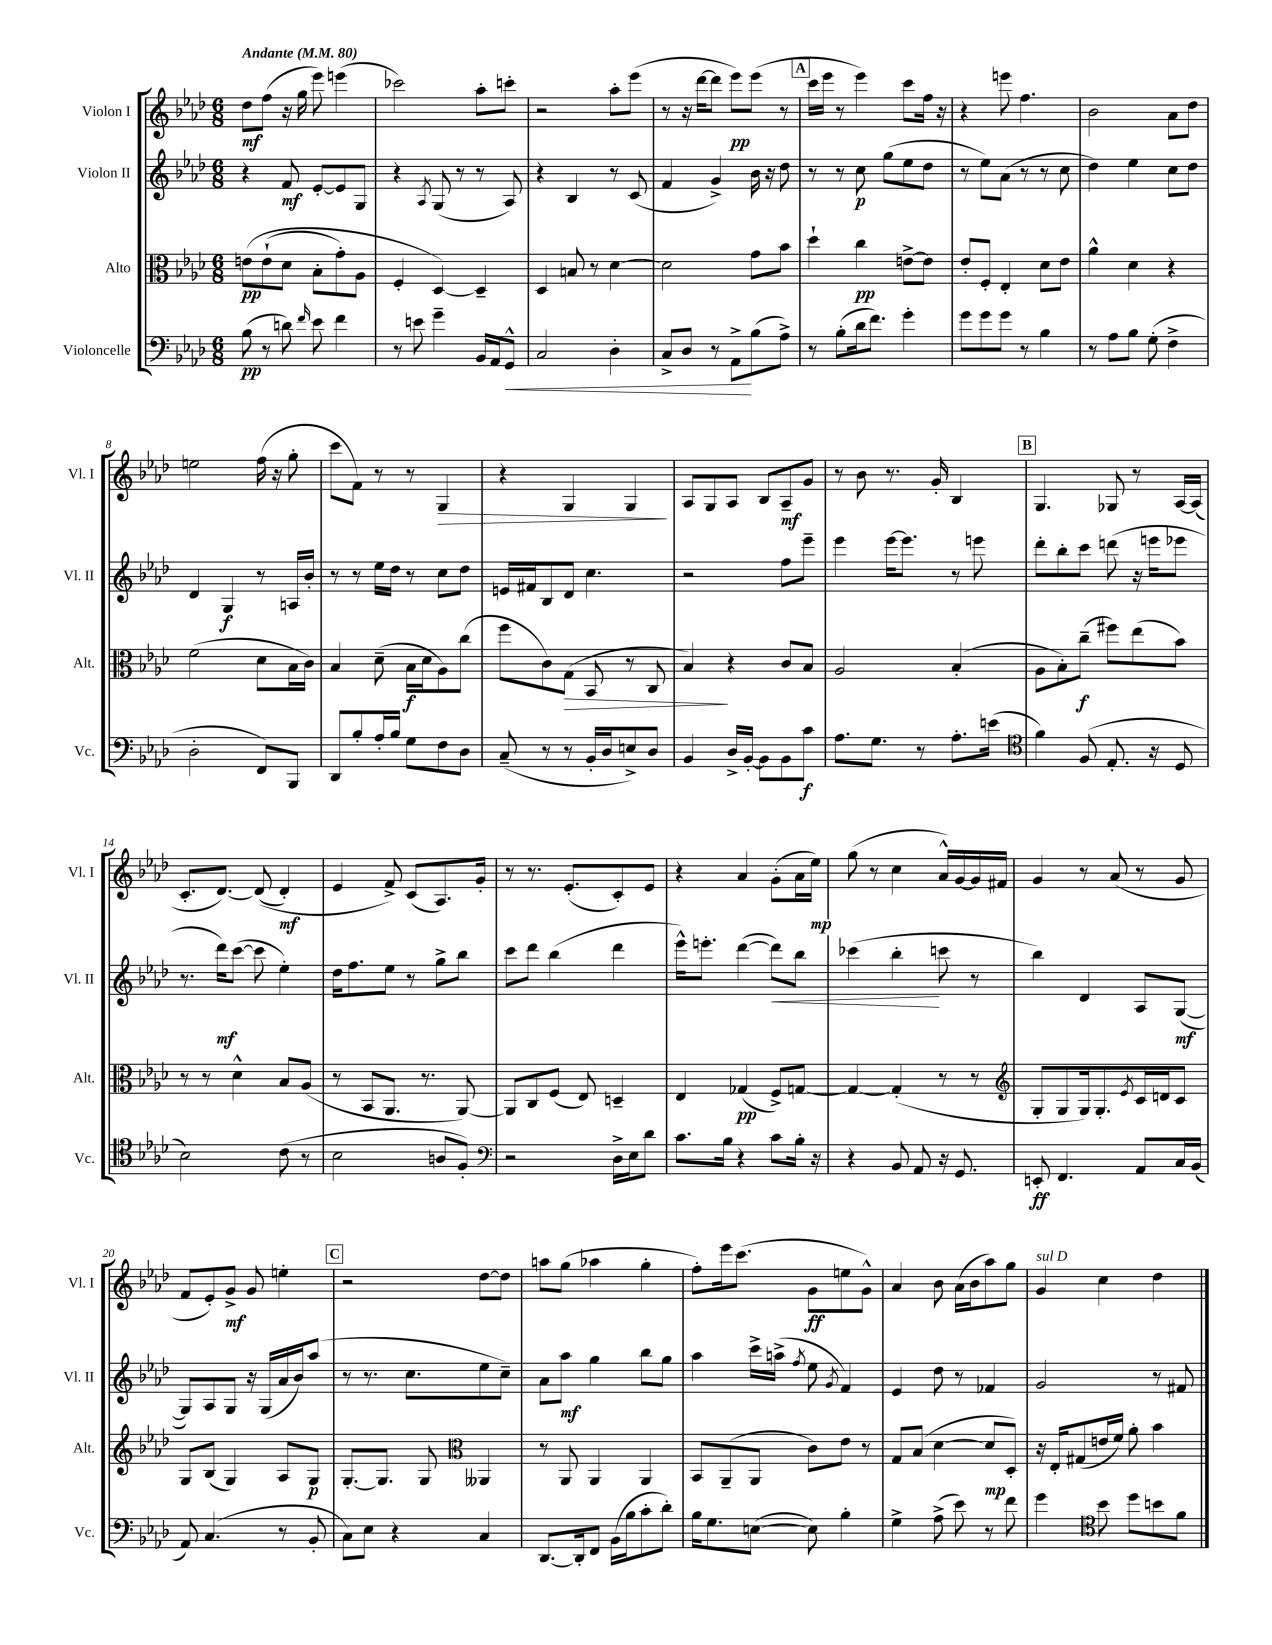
<<
\new StaffGroup <<
\new Staff = "s0" \with { instrumentName = "Violon I" shortInstrumentName = "Vl. I" } {
    \clef treble \key aes \major \numericTimeSignature \time 6/8 \tempo "Andante" 4 = 80
    des''8\mf f''8( r16 g''16 ees'''8) e'''4( |
    ces'''2) aes''8-. c'''8-. |
    r2 aes''8-. ees'''8( |
    r8 r16 des'''16~ des'''8 ees'''8\pp) ees'''8( r8 |
    \mark \markup { \box "A" } c'''16 ees'''16 r8 ees'''4) c'''8 f''16 r16 |
    r4 e'''8 f''4. |
    bes'2 aes'8 des''8 |
    e''2 f''16( r16 g''8-. |
    c'''8 f'8) r8 r8 g4\> |
    r4 g4 g4\! |
    aes8 g8 aes8 bes8 aes8--\mf g'8 |
    r8 bes'8 r8. g'16-. bes4 |
    \mark \markup { \box "B" } g4. ges8 r8 aes16~ aes16( |
    c'8.-. des'8.~) des'8(\( des'4-.\mf) |
    ees'4 f'8->\) c'8( aes8.) g'16-. |
    r8 r8. ees'8.-.( c'8-.) ees'8 |
    r4 aes'4 g'8-.( aes'16 ees''16\mp) |
    g''8( r8 c''4 aes'16-^) g'16~ g'16 fis'16 |
    g'4 r8 aes'8( r8 g'8 |
    f'8 ees'8-.) g'8->\mf g'8 e''4-. |
    \mark \markup { \box "C" } r2 des''8~ des''8 |
    a''8 g''8( aes''4 g''4-. |
    f''8-.) ees'''16 c'''8.( g'8\ff e''8 g'8-^) |
    aes'4 bes'8 aes'16( bes'16 aes''8) g''8 |
    g'4^\markup { \italic "sul D" } c''4 des''4 \bar "|." |
}
\new Staff = "s1" \with { instrumentName = "Violon II" shortInstrumentName = "Vl. II" } {
    \clef treble \key aes \major \numericTimeSignature \time 6/8
    r4 f'8\mf ees'8~-. ees'8 g8 |
    r4 \acciaccatura { aes8 } g8( r8 r8 aes8) |
    r4 bes4 r8 c'8( |
    f'4 g'4->) bes'16 r16 des''8 |
    \mark \markup { \box "A" } r8 r8 c''8\p g''8( ees''8 des''8 |
    r8 ees''8) aes'8( r8 r8 c''8 |
    des''4) ees''4 c''8 des''8 |
    des'4 g4\f r8 a16 bes'16-. |
    r8 r8 ees''16 des''16 r8 c''8 des''8 |
    e'16 fis'16 bes8 des'8 c''4. |
    r2 f''8 ees'''8-- |
    ees'''4 ees'''16~ ees'''8. r8 e'''8 |
    \mark \markup { \box "B" } des'''8-. bes''8-. c'''8 d'''8( r16 e'''16 ees'''8 |
    r8. des'''16\mf) c'''8~( c'''8 ees''4-.) |
    des''16 f''8. ees''8 r8 g''8-> bes''8 |
    c'''8 des'''8 bes''4( des'''4 |
    ees'''16-^) e'''8.-. des'''4~( des'''8\<) bes''8 |
    ces'''4( bes''4-.\! c'''8 r8 |
    bes''4) des'4 aes8 g8~\mf( |
    g8) aes8 g8 r16 g16( aes'16 bes'16) aes''8( |
    \mark \markup { \box "C" } r8 r8. c''8. ees''8 c''8--) |
    aes'8 aes''8\mf g''4 bes''8 g''8 |
    aes''4 c'''16-> a''16->( \acciaccatura { f''8 } ees''8 \acciaccatura { g'8 } f'4) |
    ees'4 des''8 r8 fes'4 |
    g'2 r8 fis'8 \bar "|." |
}
\new Staff = "s2" \with { instrumentName = "Alto" shortInstrumentName = "Alt." } {
    \clef alto \key aes \major \numericTimeSignature \time 6/8
    e'8\pp\( e'8-!( des'8 bes8-. g'8-.) aes8 |
    f4-. des4~\) des4-- |
    des4 b8 r8 des'4~ |
    des'2 g'8 bes'8 |
    \mark \markup { \box "A" } des''4-! c''4\pp e'8~-> e'8 |
    ees'8-. f8-. ees4-. des'8 ees'8 |
    aes'4-^ des'4 r4 |
    f'2( des'8 bes16 c'16) |
    bes4 des'8--( bes16\f des'16 aes8) c''8( |
    f''8 c'8) g8\>( bes,8 r8 c8 |
    bes4\!) r4 c'8 bes8 |
    aes2 bes4-.( |
    \mark \markup { \box "B" } aes8 bes8-.) c''8--\f( fis''8) ees''8( bes'8) |
    r8 r8 des'4-^ bes8 aes8( |
    r8 bes,8 aes,8. r8. aes,8~) |
    aes,8 c8 f8( ees8) d4-- |
    ees4 ges4\pp( f8->) g8~ |
    g4~ g4-.( r8 r8 |
    \clef treble g8-. g8 g16) g8.-. \acciaccatura { ees'8 } c'16 d'16 c'8 |
    g8 bes8( g4) aes8 g8\p |
    \mark \markup { \box "C" } g8.~-. g8. g8 \clef alto aeses,4 |
    r8 aes,8 aes,4 aes,4 |
    bes,8 aes,8--( aes,8 c'8) ees'8 r8 |
    g8 bes8( des'4~ des'8\mp des8-.) |
    r16 ees16-. gis8( e'16 f'16) aes'8-. bes'4 \bar "|." |
}
\new Staff = "s3" \with { instrumentName = "Violoncelle" shortInstrumentName = "Vc." } {
    \clef bass \key aes \major \numericTimeSignature \time 6/8
    bes8\pp( r8 d'8) \grace { f'16 } ees'8 f'4 |
    r8 e'8 g'4-- bes,16 aes,16 g,8-^\< |
    c2 des4-. |
    c8-> des8 r8 aes,8->\! bes8( aes8->) |
    \mark \markup { \box "A" } r8 bes8-.( des'16 f'8.) g'4-. |
    g'8 g'8 g'8 r8 bes4 |
    r8 aes8 bes8 g8-.( f4-> |
    des2-. f,8) bes,,8 |
    des,8 bes8-. aes16-. bes16 g8 f8 des8 |
    c8--( r8 r8 bes,16-. des16 e8->) des8 |
    bes,4 des16-> bes,16~-. bes,8 bes,8 c'8\f |
    aes8. g8. r8 aes8.-. e'16( |
    \mark \markup { \box "B" } \clef tenor f'4) f8( ees8.-. r16 des8 |
    bes2) c'8( r8 |
    bes2 a8 f8-.) |
    \clef bass r2 des16-> ees16 des'8 |
    c'8. bes16 r4 c'8 bes16-. r16 |
    r4 bes,8 aes,8 r16 g,8. |
    e,8-.\ff f,4. aes,8 c16 bes,16( |
    aes,8) c4.( r8 bes,8-. |
    \mark \markup { \box "C" } c8) ees8 r4 c4 |
    des,8.~ des,16-. f,8 bes,16( bes16 c'8-. des'8-.) |
    bes16 g8. e8~( e8) bes4-. |
    g4-> aes8->( ees'8) r8 f'8 |
    g'4 \clef tenor bes'8 des''8 b'8 f'8 \bar "|." |
}
>>
>>
